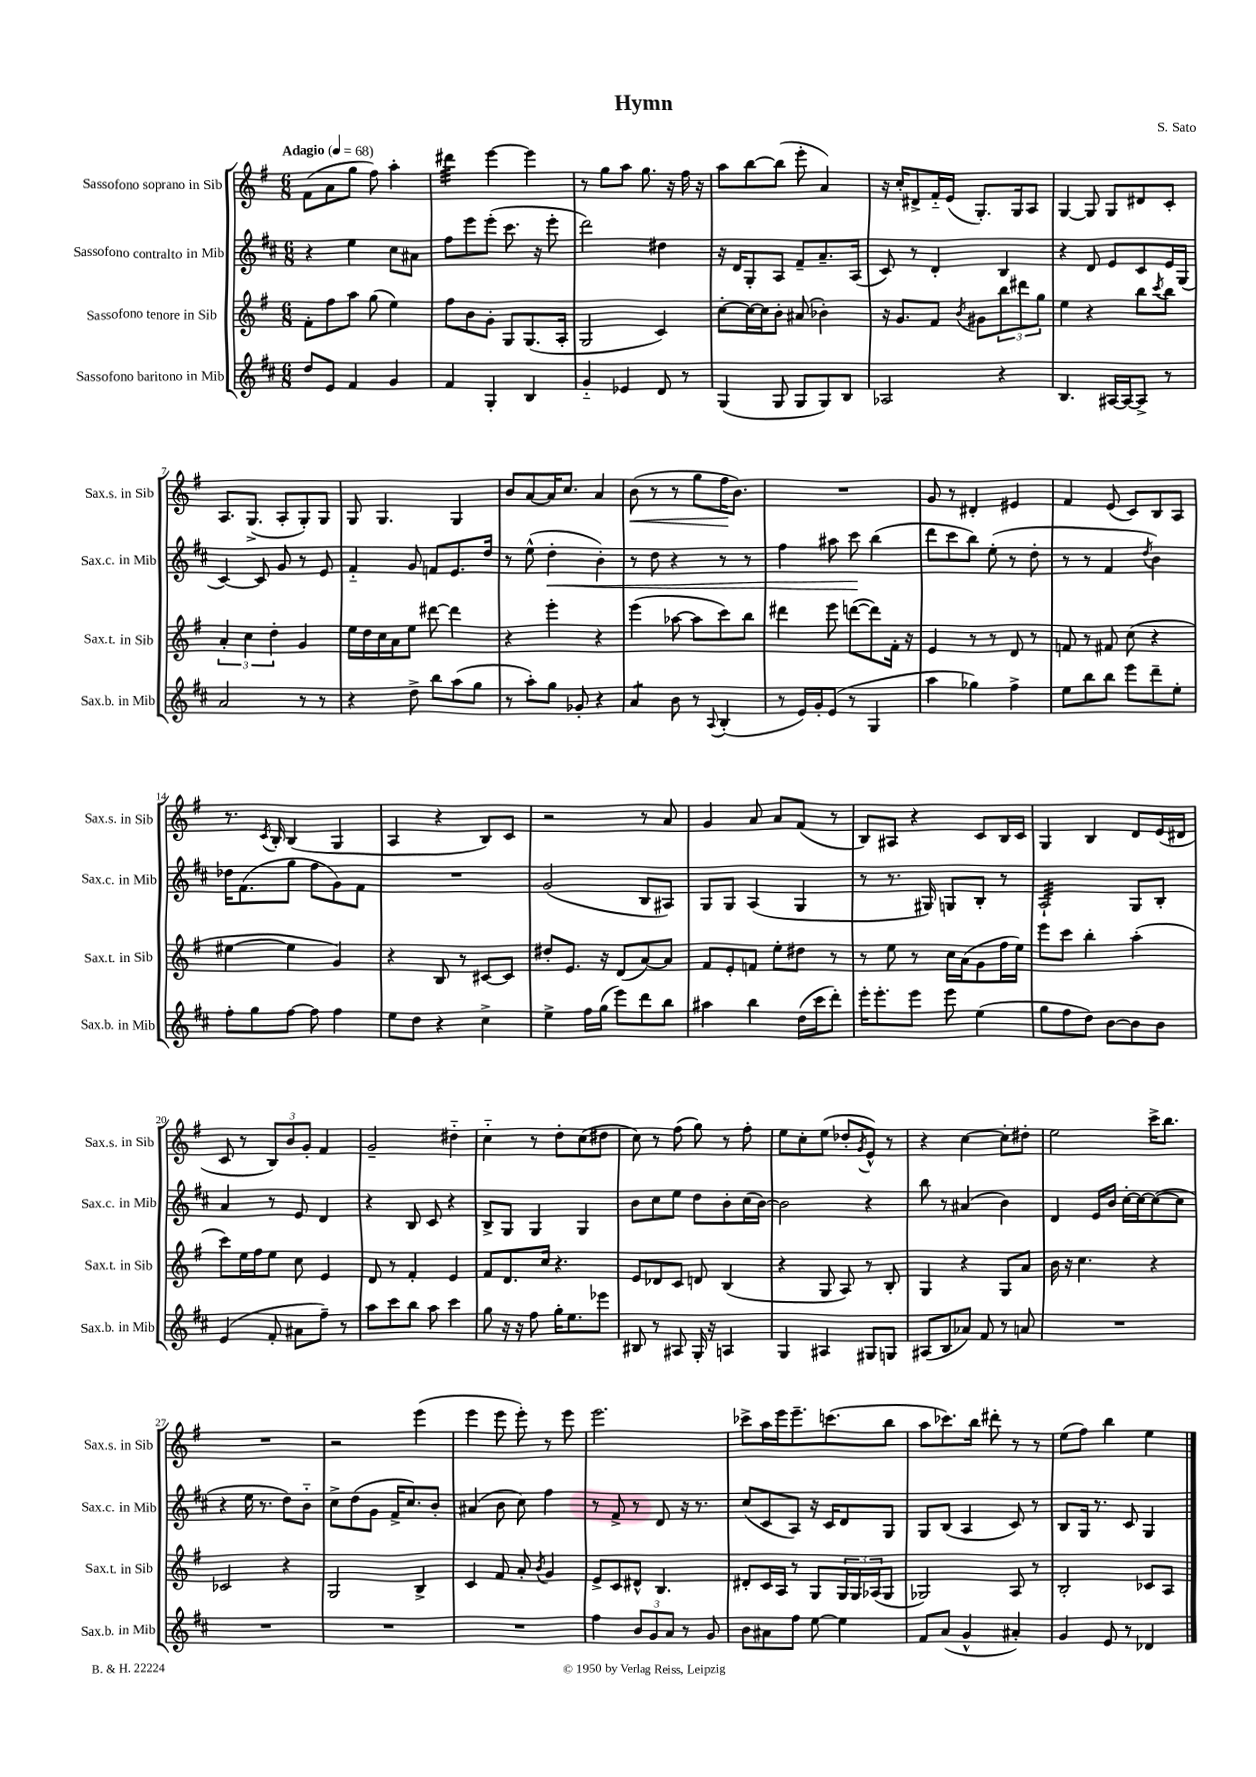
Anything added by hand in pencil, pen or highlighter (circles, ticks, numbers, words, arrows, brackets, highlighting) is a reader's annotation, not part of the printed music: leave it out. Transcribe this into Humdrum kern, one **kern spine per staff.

**kern	**kern	**kern	**kern
*staff4	*staff3	*staff2	*staff1
*clefG2	*clefG2	*clefG2	*clefG2
*k[f#c#]	*k[f#]	*k[f#c#]	*k[f#]
*M6/8	*M6/8	*M6/8	*M6/8
*MM68	*MM68	*MM68	*MM68
8dd	8f#'	4r	(8f#
8e	8ff#	.	8a
4f#	8aa	4ee	8gg
.	(8gg	.	8ff#)
4g	4ee)	8cc#	4aa'
.	.	8a#	.
=	=	=	=
4f#	8ff#	8ff#	4ddd#
.	8b	8eee	.
4G'	8g'	(8eee'	[4eee
.	8G	8.ccc#	.
4B	(8.G	.	4eee]
.	.	16r	.
.	.	8eee'	.
.	16A'	.	.
=	=	=	=
4g'~	2G	2ddd)	8r
.	.	.	8gg
4e-	.	.	8aa
.	.	.	8.gg
8d	4c)	4dd#	.
.	.	.	16r
8r	.	.	16ff#
.	.	.	16r
=	=	=	=
(4G	[8cc'	16r	8aa
.	.	16d	.
.	16cc_	8G'	[8bb
.	16cc]	.	.
8G	8b'	8A	(8bb]
8G	(8a#	8f#~	8eee'
8G)	4b-')	8.a~	4a)
8B	.	.	.
.	.	(16A	.
=	=	=	=
2A-	16r	8c#)	16r
.	8.g	.	16cc'
.	.	8r	8d#^
.	8f#	4d'	16f#'~
.	.	.	(16e
.	8qb	.	.
.	8g#	.	8.G')
4r	12bb	4B	.
.	.	.	16G
.	12ddd#	.	.
.	.	.	8A
.	12gg	.	.
=	=	=	=
4.B	4ee	4r	[4G
.	4r	8d	8G]
[16A#	.	8e	8G
16A#_	.	.	.
8A#^]	8bb	8c#	8d#
.	8qccc	.	.
8r	8bb	16e	8c'
.	.	(16G	.
=	=	=	=
2a	6a'	[4c#)	8.A
.	6cc	.	.
.	.	.	(8.G^
.	.	8c#]	.
.	6dd'	.	.
.	.	8g	8A'
8r	4g	8r	8G')
8r	.	8e	8G
=	=	=	=
4r	16ee	4f#'~	8G
.	16dd	.	.
.	16cc	.	4.G
.	16a	.	.
8dd^	8ee	8g	.
8bb	[8ddd#	8f	.
(8aa	4ddd#]	8.e	4G
8gg	.	.	.
.	.	16dd	.
=	=	=	=
8r	4r	8r	8b
8aa')	.	(8ee^^	[8a
8gg	4eee'	4dd'	16a]
.	.	.	8.cc
8g-'	.	.	.
4r	4r	4b')	4a
=	=	=	=
4a	(4eee	8r	(8b
.	.	8dd	8r
8b	[8aa-	4r	8r
8r	8aa-]	.	8gg
8qqA	.	.	.
(4B'	8ccc)	8r	16ff#
.	.	.	8.b)
.	8bb	8r	.
=	=	=	=
8r	4ddd#	4ff#	2.r
16e)	.	.	.
16g'	.	.	.
(8e	8eee	8aa#	.
8r	([8ddd	8ccc#	.
4G	8ddd])	(4bb	.
.	16f#'	.	.
.	16r	.	.
=	=	=	=
4aa	4e	8ddd	8g
.	.	8ccc#	8r
4gg-)	8r	8bb)	4d#'
.	8r	(8ee'	.
4ff#^	8d	8r	4e#
.	8r	8dd'	.
=	=	=	=
8ee	8f	8r	4f#
8bb	8r	8r	.
8bb	8f#	4f#	(8e
8eee	(8cc	.	8c)
.	.	8qdd	.
8ddd~	4r	4b)	8B
8ee'	.	.	8A
=	=	=	=
8ff#'	[4ee#	16dd-	8.r
.	.	(8.f#	.
8gg	.	.	.
.	.	.	8qc
.	.	.	16B'
[8ff#	4ee#]	8gg	(4B
8ff#]	.	8ff#	.
4ff#	4g)	8g)	4G
.	.	8f#	.
=	=	=	=
8ee	4r	2.r	4A
8dd	.	.	.
4r	8B	.	4r
.	8r	.	.
4cc#^	[8c#	.	8B)
.	8c#]	.	8c
=	=	=	=
4ee^	8dd#'	(2g	2r
.	8.e	.	.
16ff#	.	.	.
(16gg	16r	.	.
8eee)	(8d	.	.
8ddd	[8a)	8B	8r
8bb	8a]	8A#)	8a
=	=	=	=
4aa#	8f#	8G	4g
.	8e'	8G	.
4bb	8f	(4A	8a
.	8ee'	.	8a
(16dd	8dd#	4G	(8f#
16ccc#	.	.	.
8ddd')	8r	.	8r
=	=	=	=
16eee'	8r	8r	8B)
8.eee'	.	.	.
.	8ee	8.r	8A#
8eee	8r	.	4r
.	.	16G#)	.
8eee	16cc	8G	.
.	(16a	.	.
(4ee	8g	8B'	8c
.	16ff#	8r	16B
.	16ee)	.	16c
=	=	=	=
8gg	8eee	2A`	4G
8ff#	8ccc	.	.
8dd)	4bb'	.	4B
[8b	.	.	.
8b]	(4aa'	8G	8d
8b	.	8B'	(16e
.	.	.	16d#
=	=	=	=
(4e	8ccc)	4a	8c
.	16ee	.	8r
.	16ff#	.	.
8f#'	8ee	8r	12B)
.	.	.	12b
8a#	8cc	8e	.
.	.	.	12g'
8ff#~)	4e	4d	4f#
8r	.	.	.
=	=	=	=
8aa	8d	4r	2g~
8ccc#	8r	.	.
8bb	4f#'	8B	.
8aa	.	8c#	.
4ccc#	4e	4r	4dd#'~
=	=	=	=
8gg	8f#	8B^	4cc'~
16r	8.d	8G	.
16r	.	.	.
8ff#	.	4G	8r
.	16cc	.	.
16gg'	4.r	.	8dd'
8.ee	.	.	.
.	.	4G	(8cc
8eee-	.	.	8dd#
=	=	=	=
8B#	8e	8b	8cc)
8r	8d-	8cc#	8r
8A#	8c	8ee	(8ff#
16G'	8d	8dd	8gg)
16r	.	.	.
4A	(4B	8b'	8r
.	.	(16cc#	8ff#'
.	.	[16b)	.
=	=	=	=
4G	4r	2b]	8ee
.	.	.	8cc'
4A#	8G	.	(8ee
.	8A)	.	8dd-'
.	.	.	8qg
8G#	8r	4r	8e^^)
8G	8B'	.	8r
=	=	=	=
(8A#	4G	8bb	4r
8B	.	8r	.
8a-)	4r	(4a#	[4cc
8f#	.	.	.
8r	8G	4b)	8cc']
8a	8a	.	8dd#'
=	=	=	=
2.r	16b	4d	2ee
.	16r	.	.
.	4.cc	.	.
.	.	16e	.
.	.	16b	.
.	.	[16cc#'	.
.	.	16cc#_	.
.	4r	(8cc#_	16ccc^
.	.	.	8.bb
.	.	8cc#]	.
=	=	=	=
2.r	2c-	4r	2.r
.	.	16ee	.
.	.	8.r	.
.	4r	8dd)	.
.	.	8b'~	.
=	=	=	=
2.r	2G	8cc#^	2r
.	.	(8dd	.
.	.	8g	.
.	.	16f#^	.
.	.	8.cc#)	.
.	4B^	.	(4eee
.	.	8b'	.
=	=	=	=
2.r	4c	(4a#	4eee
.	8f#	8b	8eee
.	8a'	8cc#)	8eee')
.	8qb	.	.
.	4g	4ff#	8r
.	.	.	8eee
=	=	=	=
4ff#	8e^	8r	2.eee
.	8c	8f#^	.
12b	8d#^^	8r	.
12g	.	.	.
.	4.B	8d	.
12a	.	.	.
8r	.	16r	.
.	.	8.r	.
8g	.	.	.
=	=	=	=
8b	8d#'	(8cc#	8ccc-^
8a#	16c	8c#	16aa
.	16A	.	16eee
8ff#	8r	8A)	8.eee~
[8ee	8G	16r	.
.	.	16c#	(8.ccc
4ee]	24G	8d	.
.	24G	.	.
.	(24A-	.	.
.	8G	8G	8bb
=	=	=	=
8f#	2G-)	8G	8aa
(8a	.	(8B	8.ccc-)
4g^^	.	4A	.
.	.	.	16bb
.	.	.	8ddd#'
4a#')	8A	8c#)	8r
.	8r	8r	8r
=	=	=	=
4g	2B'	8B	(8ee
.	.	16G	8ff#)
.	.	8.r	.
8e	.	.	4bb
8r	.	8c#	.
4d-	8c-	4G	4ee
.	8A	.	.
==	==	==	==
*-	*-	*-	*-
